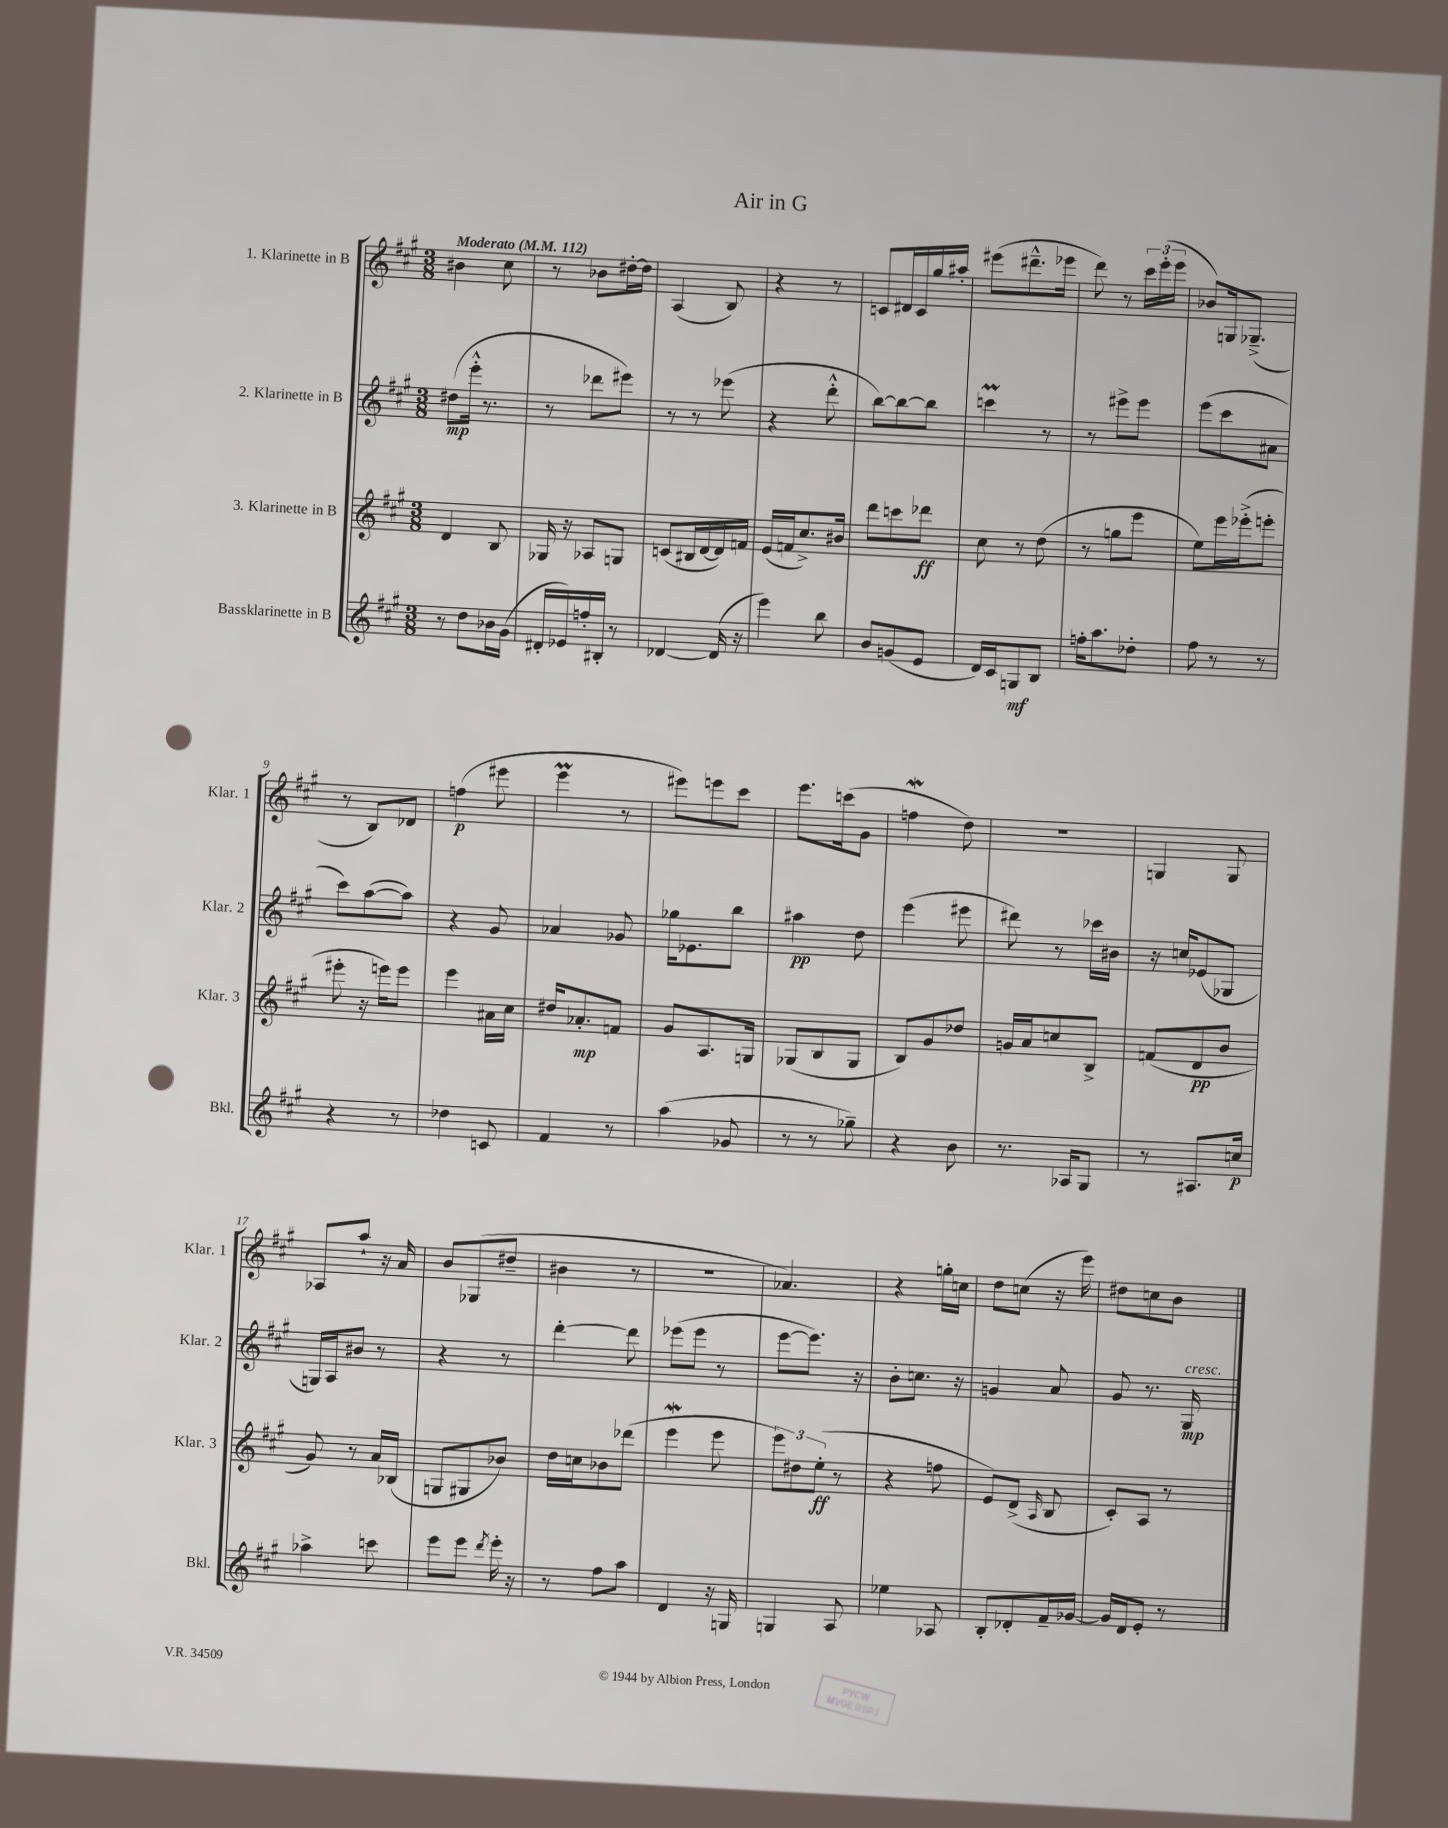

**kern	**kern	**kern	**kern
*staff4	*staff3	*staff2	*staff1
*clefG2	*clefG2	*clefG2	*clefG2
*k[f#c#g#]	*k[f#c#g#]	*k[f#c#g#]	*k[f#c#g#]
*M3/8	*M3/8	*M3/8	*M3/8
*MM112	*MM112	*MM112	*MM112
8r	4d	(8dd#	4b#
8dd	.	16eee'^^	.
.	.	8.r	.
16b-	8B	.	8cc#
(16g#	.	.	.
=	=	=	=
16d#'	16G-	8r	8r
16e-)	16r	.	.
16ff'	8A-	8ddd-	8b-
16B#'	.	.	.
8r	8G	8eee#)	[16dd#'
.	.	.	16dd#]
=	=	=	=
[4d-	(8c	8r	(4A
.	16B#	8r	.
.	[16d	.	.
(16d-]	16d])	(8eee-	8B)
16r	16f	.	.
=	=	=	=
4eee)	(16e	4r	4r
.	16f	.	.
.	8.cc#^)	.	.
8bb	.	8ddd'^^	8r
.	16b#	.	.
=	=	=	=
8b	8ddd	[8bb)	8c
(8g	8ccc	8bb_	16d#
.	.	.	16c
8e	8ddd-	8bb]	16gg#
.	.	.	16aa#'
=	=	=	=
16d)	8cc#	4ccc	(8eee#
16c#	.	.	.
8G	8r	.	8.ddd#~^^
8B	(8dd	8r	.
.	.	.	16eee-
=	=	=	=
16ff'	8r	8r	8ddd)
8.aa	.	.	.
.	8gg	8eee#^	8r
8dd-'	8eee	8eee#	24ccc#
.	.	.	(24eee'
.	.	.	24eee
=	=	=	=
8ff#	8ee)	(8eee	8b-)
8r	16eee	8ccc#	16G
.	(16eee-'^	.	(8.G-~^
8r	8eee'	8a#	.
=	=	=	=
4r	8eee#'	8ccc#)	8r
.	16r	([8aa	8B)
.	16eee)	.	.
8r	8eee	8aa])	8d-
=	=	=	=
4dd-	4eee	4r	(4ff
8c	16a#	8g#	8eee#
.	16cc#	.	.
=	=	=	=
4f#	16dd#	4a-	4eee
.	8.a-'	.	.
8r	8f	8g-	8r
=	=	=	=
(4aa	8g#	16gg-	8eee#)
.	.	8.e-	.
.	8.A	.	8eee
8g-	.	8bb	8ccc#
.	16G	.	.
=	=	=	=
8r	(8G-	4aa#	8.eee
8r	8B	.	.
.	.	.	(16ccc
8gg-~)	8G-	8dd	8g#
=	=	=	=
4r	8B)	(4eee	4ff
.	8g#	.	.
8b	8dd-	8eee#	8dd)
=	=	=	=
8.r	16g	8ddd#)	4.r
.	16a	.	.
.	8cc	8r	.
16A-	.	.	.
8G#	8B^	16ccc-	.
.	.	16b#	.
=	=	=	=
8r	(8f	16r	4G
.	.	16cc	.
8.A#	8d	(8e-	.
.	8b	8G-	8G
16cc	.	.	.
=	=	=	=
4aa-^	8g#)	16G)	8A-
.	.	16A	.
.	8r	8b#	8aa`
8ccc	16a	8r	16r
.	(16B-	.	16a
=	=	=	=
8eee	8G	4r	8b
8eee	8G#	.	(8G-
8qddd	.	.	.
16eee'	8b-)	8r	8dd#~
16r	.	.	.
=	=	=	=
8r	16dd	[4ddd'	4b#
.	16cc	.	.
8ff#	8b-	.	.
8aa	(8ddd-	8ddd]	8r
=	=	=	=
4d	4eee	(8eee-	4.r
.	.	8eee-	.
16r	8eee	8r	.
16G	.	.	.
=	=	=	=
4G	12eee)	[8eee	4.a-)
.	12dd#	.	.
.	.	8.eee])	.
.	(12ee'	.	.
8A	8r	.	.
.	.	16r	.
=	=	=	=
4ee-	4r	8b'	4r
.	.	8.cc	.
8A-	8ff	.	16gg'
.	.	16r	16cc
=	=	=	=
8B'	8e)	4g	8dd
8d-'	(8d^	.	(8cc
.	16qqA	.	.
16f#~	8B	8a	16r
[16g-	.	.	16eee)
=	=	=	=
16g-]	8c#')	8g#	8dd#
16d	.	.	.
8e'	8A	8.r	8cc
8r	8r	.	8b
.	.	16G#	.
==	==	==	==
*-	*-	*-	*-
